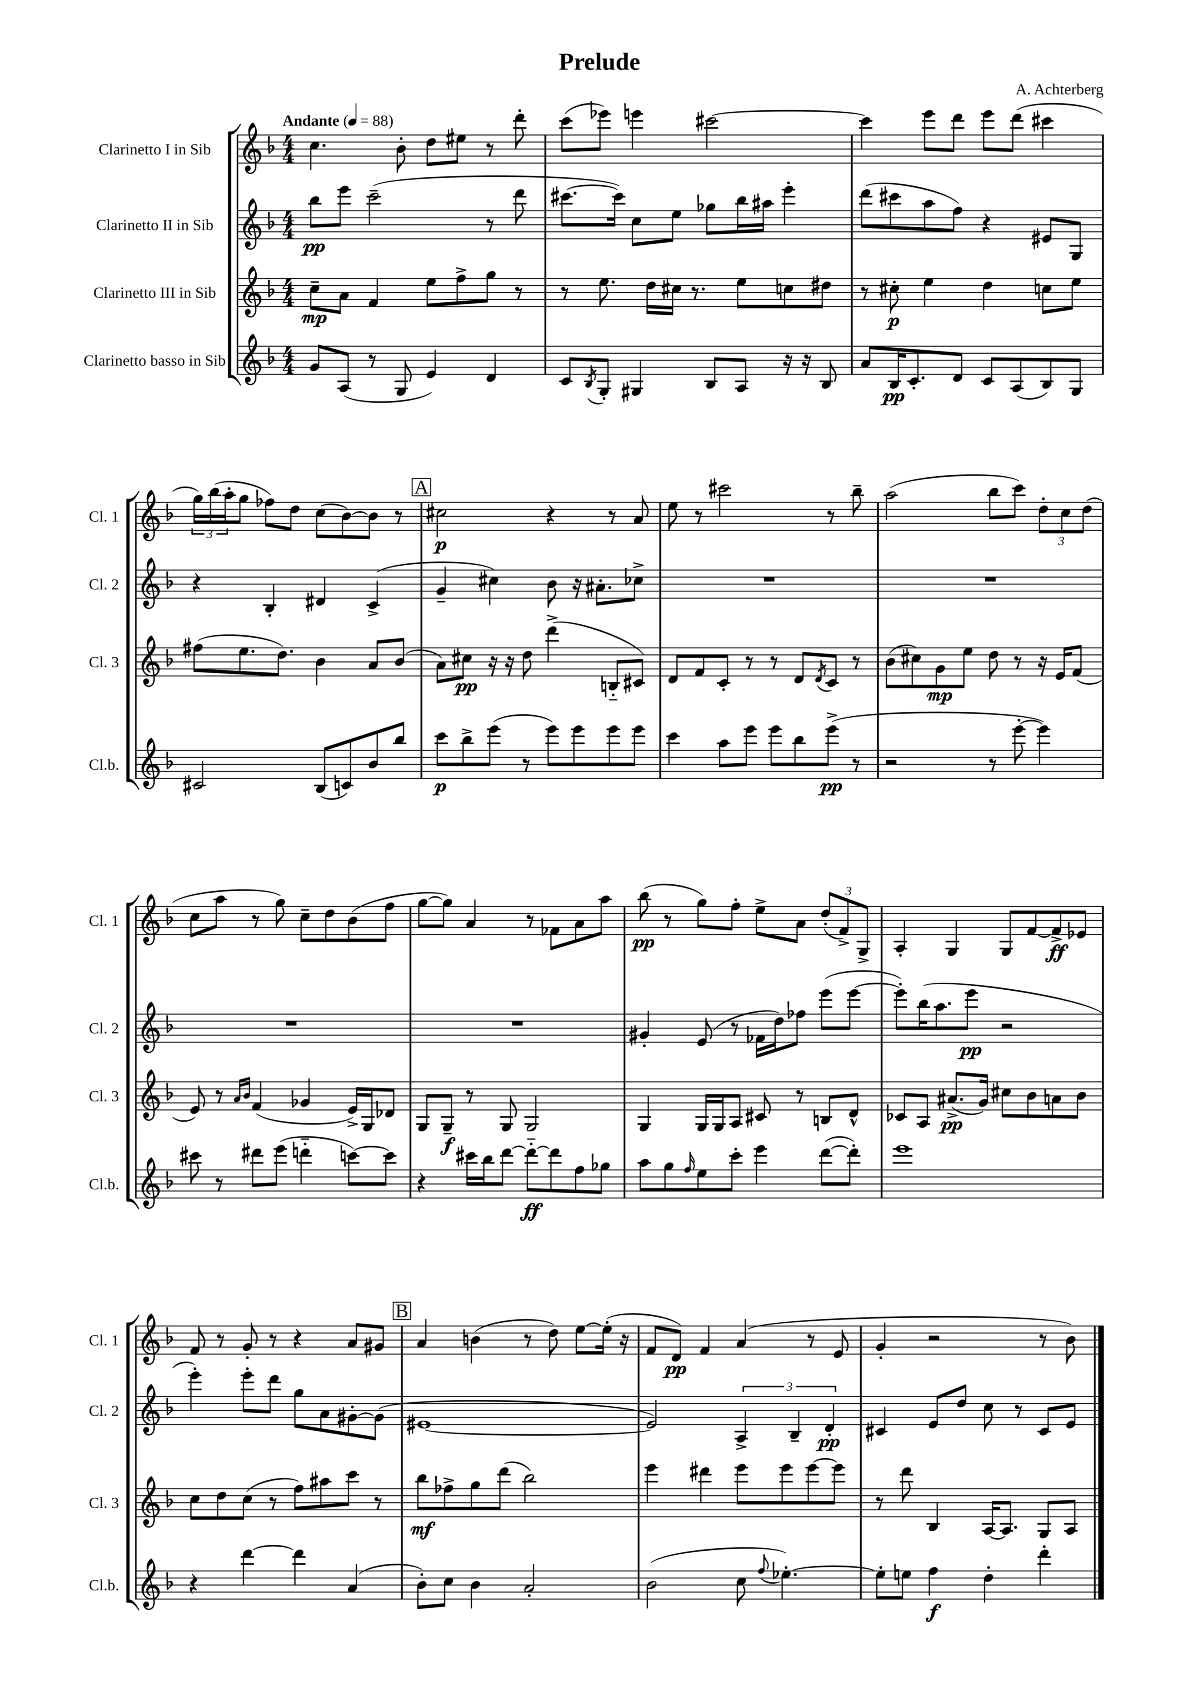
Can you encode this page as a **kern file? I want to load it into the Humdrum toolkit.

**kern	**kern	**kern	**kern
*staff4	*staff3	*staff2	*staff1
*clefG2	*clefG2	*clefG2	*clefG2
*k[b-]	*k[b-]	*k[b-]	*k[b-]
*M4/4	*M4/4	*M4/4	*M4/4
*MM88	*MM88	*MM88	*MM88
8g/L	8cc~\L	8bb-\L	4.cc\
(8A/J	8a\J	8eee\J	.
8r	4f/	(2ccc~\	.
8G/	.	.	8b-'\
4e/)	8ee\L	.	8dd\L
.	8ff^\	.	8ee#\J
4d/	8gg\J	8r	8r
.	8r	8ddd\	8ddd'\
=	=	=	=
8c/L	8r	[8.ccc#\L	(8ccc\L
8qB-/	.	.	.
8G'/J	8.ee\	.	8eee-\J)
.	.	16ccc#\]Jk)	.
4G#/	.	8cc\L	4eee\
.	16dd\LL	.	.
.	16cc#\JJ	8ee\J	.
.	8.r	.	.
8B-/L	.	8gg-\L	[2ccc#\
8A/J	8ee\L	16bb-\L	.
.	.	16aa#\JJ	.
16r	8cc\	4eee'\	.
16r	.	.	.
8B-/	8dd#\J	.	.
=	=	=	=
8a/L	8r	(8ddd\L	4ccc#\]
16B-/K	8cc#'\	8ccc#\	.
8.c'/	.	.	.
.	4ee\	8aa\	8eee\L
8d/J	.	8ff\J)	8ddd\J
8c/L	4dd\	4r	8eee\L
(8A/	.	.	(8ddd\J
8B-/)	8cc\L	8e#/L	4ccc#\
8G/J	8ee\J	8G/J	.
=	=	=	=
2c#/	(8ff#\L	4r	24gg\LL)
.	.	.	(24bb-\
.	.	.	24aa'\J
.	8.ee\	.	8gg\J
.	.	4B-'/	8ff-\L)
.	8.dd\J)	.	.
.	.	.	8dd\J
(8B-/L	4b-\	4d#/	(8cc\L
8c/)	.	.	[8b-\)
8b-/	8a/L	(4c^/	8b-\]J
8bb-/J	(8b-/J	.	8r
=	=	=	=
8ccc\L	8a\L)	4g~/	2cc#\
8bb-^\	8cc#\J	.	.
(8eee\J	16r	4cc#\)	.
.	16r	.	.
8r	8dd\	.	.
8eee\L)	(4ddd^\	8b-\	4r
8eee\	.	16r	.
.	.	8.a#'\L	.
8eee\	8B'~/L	.	8r
8eee\J	8c#/J)	8cc-^\J	8a/
=	=	=	=
4ccc\	8d/L	1r	8ee\
.	8f/	.	8r
8aa\L	8c'/J	.	2ccc#\
8eee\J	8r	.	.
8eee\L	8r	.	.
8bb-\	8d/L	.	.
.	8qd/	.	.
(8eee^\J	8c/J	.	8r
8r	8r	.	8bb-~\
=	=	=	=
2r	(8b-\L	1r	(2aa\
.	8cc#\)	.	.
.	8g\	.	.
.	8ee\J	.	.
8r	8dd\	.	8bb-\L
[8eee'\	8r	.	8ccc\J)
4eee\])	16r	.	12dd'\L
.	16e/LK	.	.
.	.	.	12cc\
.	(8f/J	.	.
.	.	.	(12dd\J
=	=	=	=
8ccc#\	8e/)	1r	8cc\L
8r	8r	.	8aa\J
.	16qqa/LL	.	.
.	16qqb-/JJ	.	.
8ddd#\L	(4f/	.	8r
(8eee\J	.	.	8gg\)
4ddd'~\	4g-/	.	8cc~\L
.	.	.	8dd\
[8ccc\L)	16e^/LL)	.	(8b-\
.	16G/J	.	.
8ccc\]J	8d-/J	.	8ff\J
=	=	=	=
4r	8G/L	1r	[8gg\L
.	8G~/J	.	8gg\]J)
16ccc#\LL	8r	.	4a/
16bb-\J	.	.	.
[8ddd\J	8G/	.	.
8ddd'~\_L	2G/	.	8r
8ddd\]	.	.	8f-\L
8ff\	.	.	8a\
8gg-\J	.	.	8aa\J
=	=	=	=
8aa\L	4G/	4g#'/	(8bb-\
8gg\	.	.	8r
16qqff/	.	.	.
8ee\	16G/LL	(8e/	8gg\L)
.	16G/J	.	.
8ccc'\J	8A/J	8r	8ff'\J
4eee\	8c#/	16f-\LL	8ee^\L
.	.	16dd\J)	.
.	8r	8ff-\J	8a\J
([8ddd\L	8B/L	(8eee\L	(12dd'/L
.	.	.	12f^/)
8ddd'\]J)	8d^^/J	[8eee\J	.
.	.	.	12G^/J
=	=	=	=
1eee	8c-/L	8eee'\]L)	4A'/
.	8A/J	(16bb-\K	.
.	.	8.aa\	.
.	(8.a#^/L	.	4G/
.	.	8eee\J	.
.	16g/Jk)	.	.
.	8cc#\L	2r	8G/L
.	8b-\	.	[8f/
.	8a\	.	8f^/]
.	8b-\J	.	8e-/J
=	=	=	=
4r	8cc\L	4eee'\)	8f/
.	8dd\	.	8r
[4ddd\	(8cc\J	8eee'\L	8g'/
.	8r	8ddd\J	8r
4ddd\]	8ff\L)	8gg\L	4r
.	8aa#\	8a\	.
(4a/	8ccc\J	[8g#'\	8a/L
.	8r	(8g#\]J	8g#/J
=	=	=	=
8b-'\L)	8bb-\L	[1e#	4a/
8cc\J	8ff-^\	.	.
4b-\	8gg\	.	(4b\
.	(8ddd\J	.	.
2a'/	2bb-\)	.	8r
.	.	.	8dd\)
.	.	.	[8ee\L
.	.	.	(16ee'\]Jk
.	.	.	16r
=	=	=	=
(2b-\	4eee\	2e#/])	8f/L
.	.	.	8d/J)
.	4ddd#\	.	4f/
8cc\	8eee\L	6A^/	(4a/
8qqff/	.	.	.
[4.ee-'\)	8eee\	.	.
.	.	6B-~/	.
.	[8eee\	.	8r
.	.	6d'/	.
.	8eee\]J	.	8e/
=	=	=	=
8ee-'\]L	8r	4c#/	4g'/
8ee\J	8ddd\	.	.
4ff\	4B-/	8e/L	2r
.	.	8dd/J	.
4dd'\	[16A/LK	8cc\	.
.	8.A/]J	.	.
.	.	8r	.
4ddd'\	8G/L	8c#/L	8r
.	8A/J	8e/J	8b-\)
==	==	==	==
*-	*-	*-	*-
